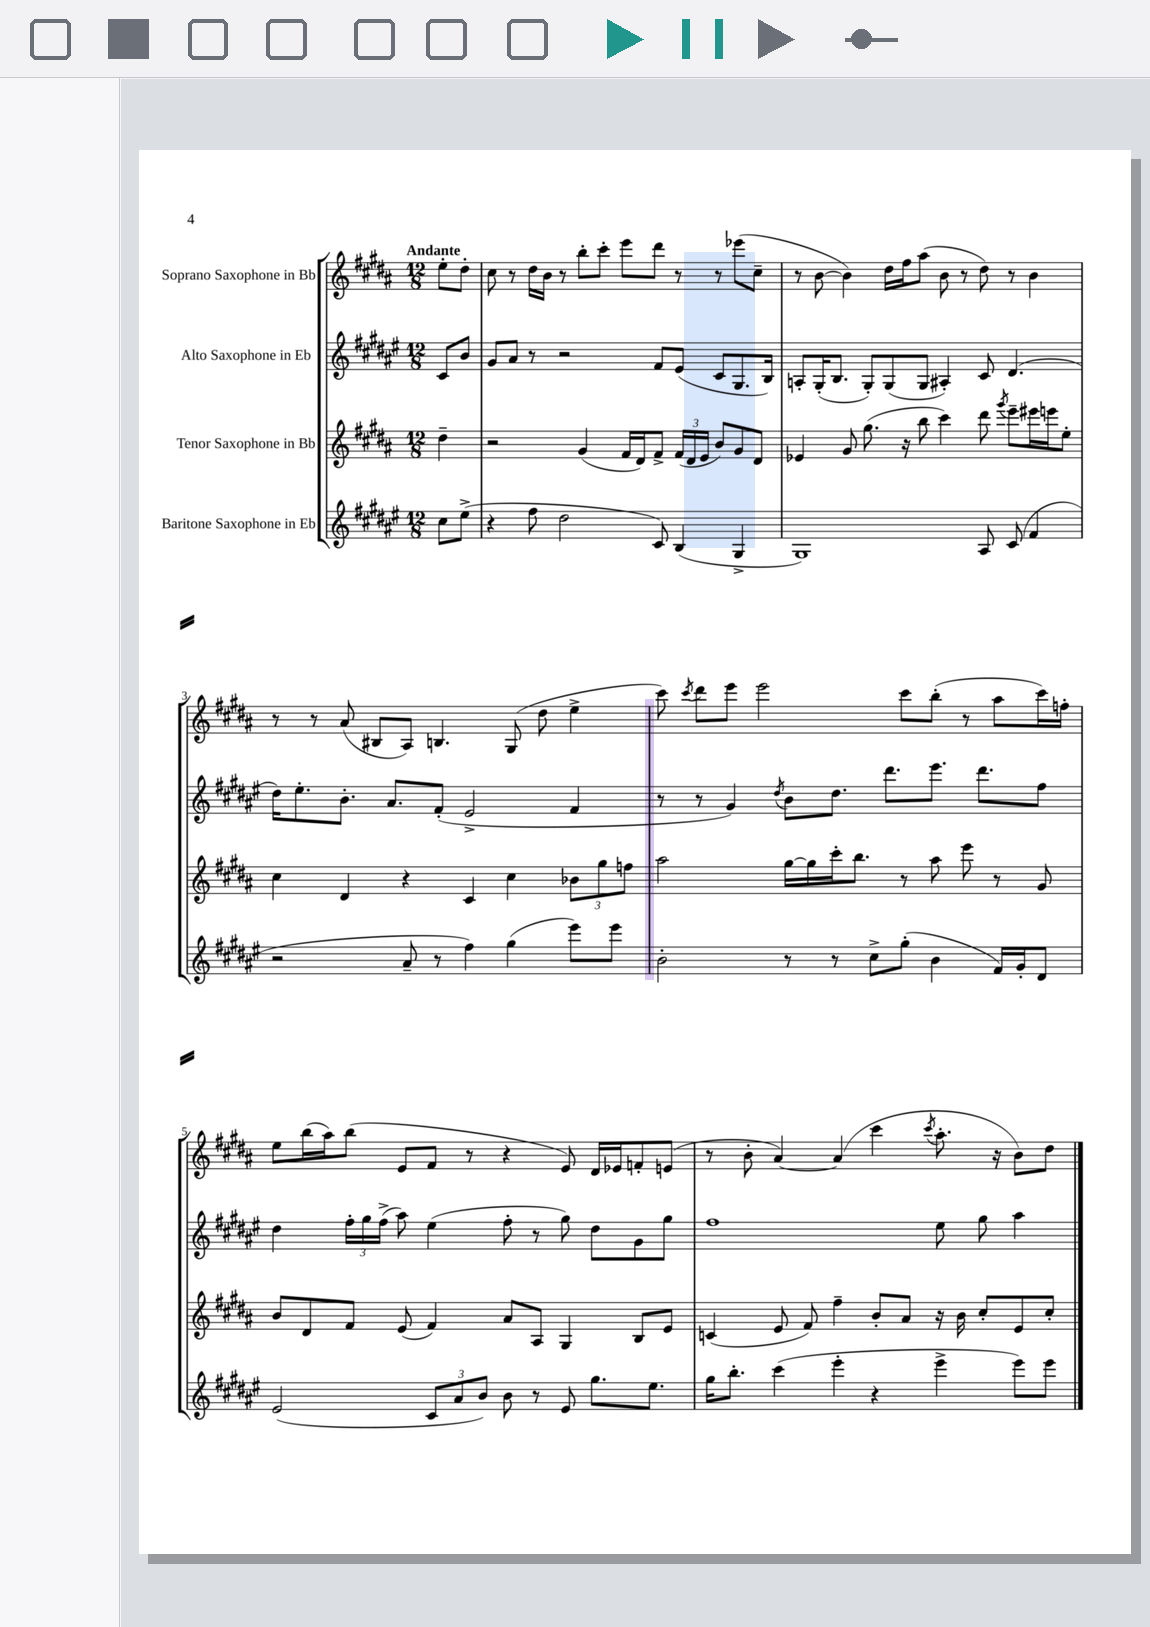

**kern	**kern	**kern	**kern
*staff4	*staff3	*staff2	*staff1
*clefG2	*clefG2	*clefG2	*clefG2
*k[f#c#g#d#a#e#]	*k[f#c#g#d#a#]	*k[f#c#g#d#a#e#]	*k[f#c#g#d#a#]
*M12/8	*M12/8	*M12/8	*M12/8
8cc#	4dd#~	8c#	8ee'
(8ee#^	.	8b	8dd#'
=	=	=	=
4r	2r	8g#	8cc#
.	.	8a#	8r
8ff#	.	8r	16dd#
.	.	.	16b
2dd#	.	2r	8r
.	(4g#	.	8bb'
.	.	.	8ccc#'
.	16f#	.	8eee
.	16d#)	.	.
8c#)	8f#^	8f#	8ddd#
(4B	(24f#	(8e#	8r
.	24d#	.	.
.	24e	.	.
.	8b)	8c#	8r
4G#^	8g#	8.G#	(8eee-
.	8d#	.	8cc#~
.	.	16B)	.
=	=	=	=
1G#)	4e-	8A'	8r
.	.	(16G#'	[8b
.	.	8.B	.
.	8g#	.	4b])
.	(8.gg#	8G#')	.
.	.	(8G#	16dd#
.	16r	.	16ff#
.	8bb	8G#	(8aa#
.	4ccc#)	4A#')	8b
.	.	.	8r
8A#	8ddd#	8c#	8dd#)
.	8qggg#	.	.
(8c#	8eee~	(4.d#	8r
4f#	16eee#	.	4b
.	16eee	.	.
.	8ee'	.	.
=	=	=	=
2r	4cc#	16dd#)	8r
.	.	8.ee#'	.
.	.	.	8r
.	4d#	8.b'	(8a#
.	.	.	8B#
.	.	8.a#	.
8a#~	4r	.	8A#)
8r	.	(8f#'	4.B
4ff#)	4c#	2e#^	.
(4gg#	4cc#	.	(8G#
.	.	.	8dd#
8eee#)	12b-	4f#	4ee^
.	12gg#	.	.
8eee#	.	.	.
.	12ff	.	.
=	=	=	=
2b'	2aa#	8r	8ccc#)
.	.	.	8qccc#
.	.	8r	8ddd#
.	.	4g#)	8eee
.	.	.	2eee
.	.	8qdd#	.
8r	[16gg#	8b	.
.	16gg#]	.	.
8r	16ccc#'	8.dd#	.
.	8.bb	.	.
8cc#^	.	.	.
.	.	8.ddd#	.
(8gg#'	8r	.	8ccc#
4b	8aa#	8.eee#	(8bb'
.	8eee	.	8r
.	.	8.ddd#	.
16f#)	8r	.	8aa#
16g#'	.	.	.
8d#	8g#	8ff#	16ccc#)
.	.	.	16ff'
=	=	=	=
(2e#	8b	4dd#	8ee
.	8d#	.	(16bb
.	.	.	16aa#)
.	8f#	24ff#'	(8bb
.	.	24gg#	.
.	.	(24ff#^	.
.	(8e	8aa#)	8e
12c#	4f#)	(4ee#	8f#
12a#	.	.	.
.	.	.	8r
12b)	.	.	.
8b	8a#	8ff#'	4r
8r	8A#	8r	.
8e#	4G#	8gg#)	8e)
8.gg#	.	8dd#	16d#
.	.	.	16e-
.	8B	8g#	8f'
8.ee#	.	.	.
.	8e	8gg#	(8e
=	=	=	=
16gg#	(4c	1ff#	8r
8.bb'	.	.	.
.	.	.	8b'
(4ccc#	8e	.	[4a#)
.	8f#)	.	.
4eee#'	4ff#~	.	(4a#]
4r	8b'	.	4ccc#
.	8a#	.	.
.	.	.	8qccc#
4eee#^	16r	8ee#	8.aa#'
.	16b	.	.
.	8cc#'	8gg#	.
.	.	.	16r
8eee#)	8e	4aa#	8b)
8eee#	8cc#'	.	8dd#
==	==	==	==
*-	*-	*-	*-
